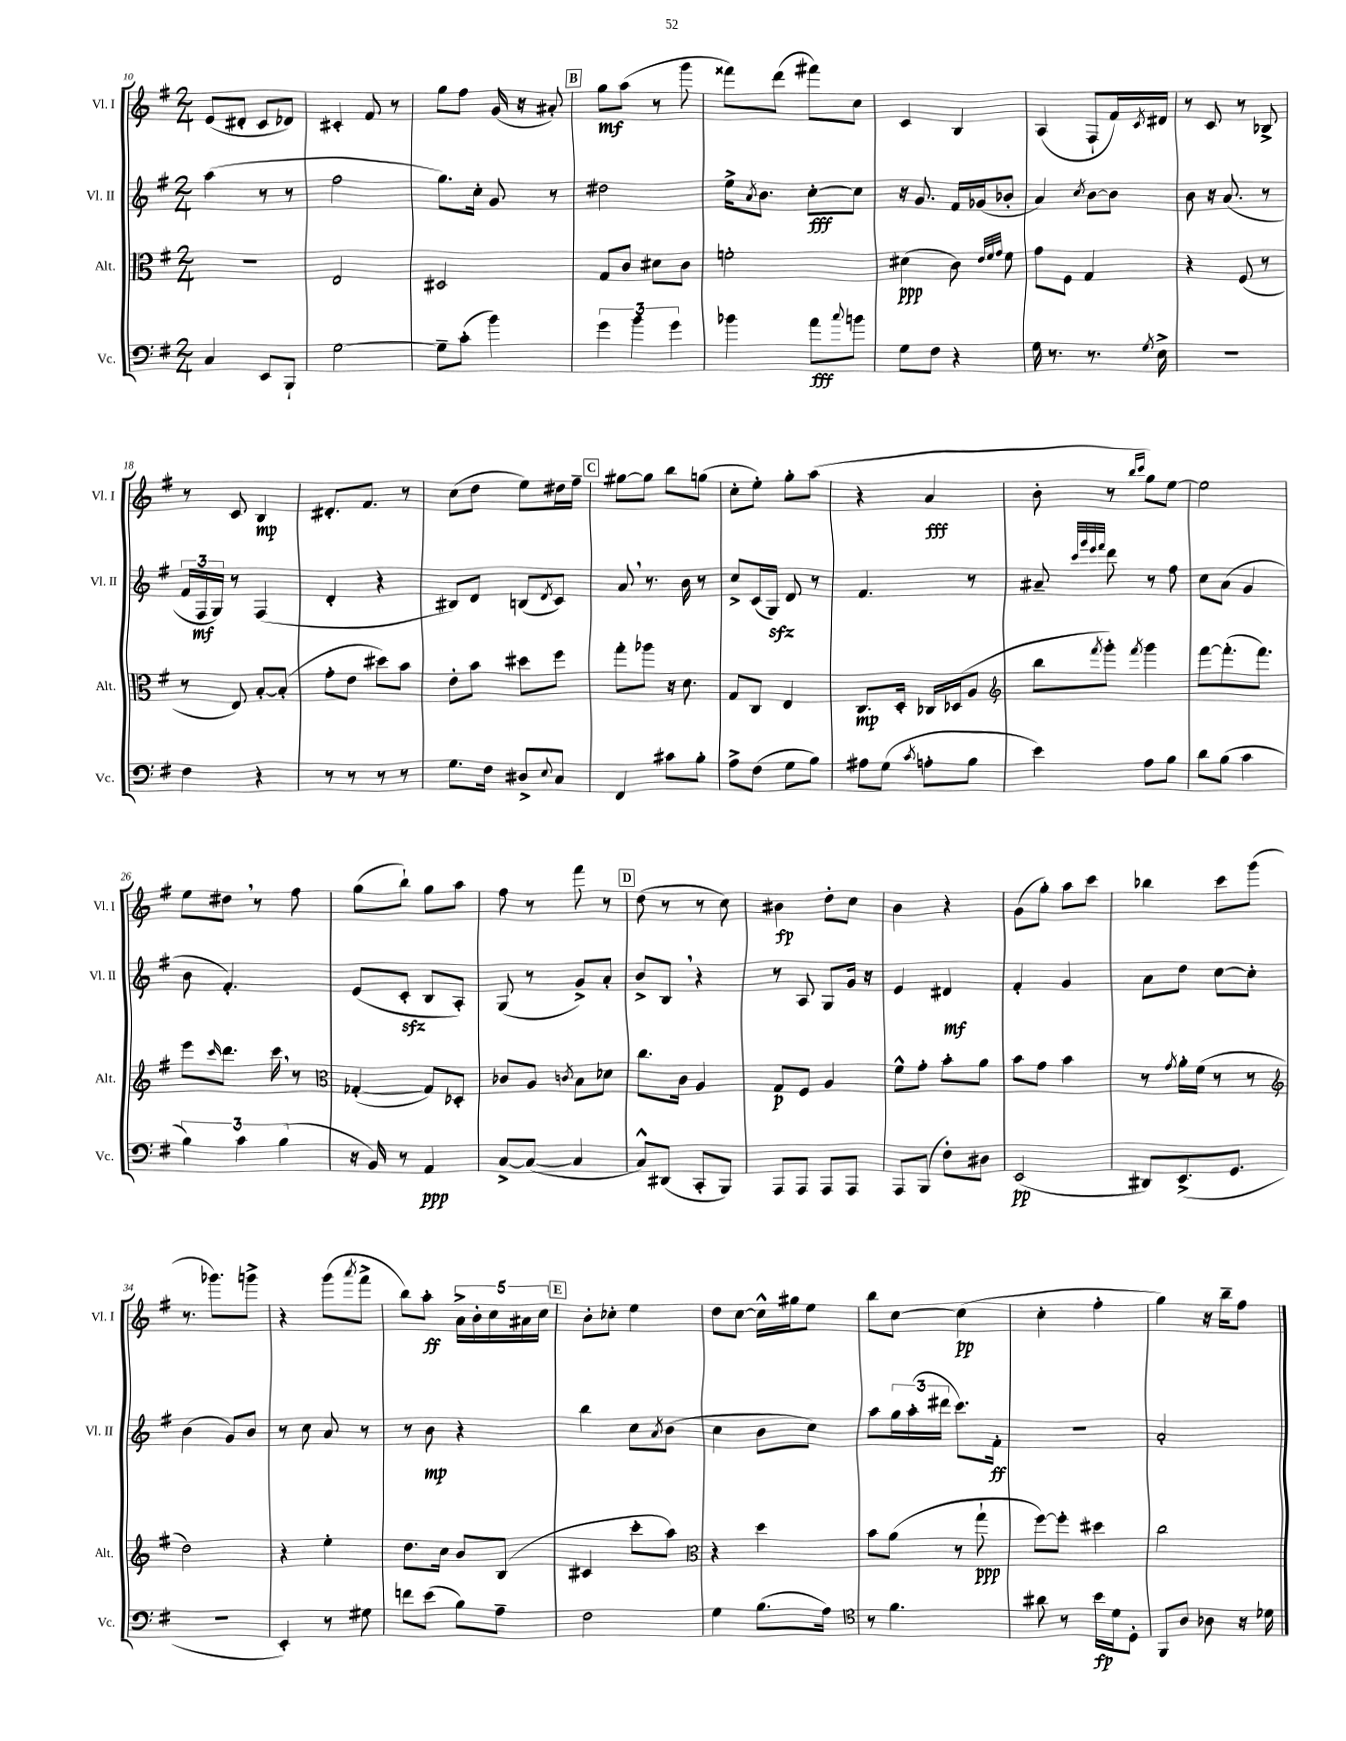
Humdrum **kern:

**kern	**dynam	**kern	**dynam	**kern	**dynam	**kern	**dynam
*part4	*part4	*part3	*part3	*part2	*part2	*part1	*part1
*staff4	*staff4	*staff3	*staff3	*staff2	*staff2	*staff1	*staff1
*I"Vc.	*	*I"Alt.	*	*I"Vl. II	*	*I"Vl. I	*
*I'Vc.	*	*I'Alt.	*	*I'Vl. II	*	*I'Vl. I	*
*clefF4	*	*clefC3	*	*clefG2	*	*clefG2	*
*k[f#]	*	*k[f#]	*	*k[f#]	*	*k[f#]	*
*M2/4	*	*M2/4	*	*M2/4	*	*M2/4	*
=10	=10	=10	=10	=10	=10	=10	=10
4C/	.	2r	.	(4aa\	.	(8e/L	.
.	.	.	.	.	.	8d#X'/J	.
8EE/L	.	.	.	8r	.	8c/L	.
8BBB`/J	.	.	.	8r	.	8d-X/J)	.
=11	=11	=11	=11	=11	=11	=11	=11
[2G\	.	2E/	.	2ff#\	.	4c#X'/	.
.	.	.	.	.	.	8f#/	.
.	.	.	.	.	.	8r	.
=12	=12	=12	=12	=12	=12	=12	=12
8G~\L]	.	2D#X/	.	8.gg\L)	.	8gg\L	.
(8c'\J	.	.	.	.	.	8ff#\J	.
.	.	.	.	16cc'\Jk	.	.	.
4b\)	.	.	.	8g/	.	(16g/	.
.	.	.	.	.	.	16r	.
.	.	.	.	8r	.	8a#X'/)	.
!!LO:REH:place=s1:t=B
=13	=13	=13	=13	=13	=13	=13	=13
6g\	.	8G/L	.	2dd#X\	.	8gg\L	mf
.	.	8c/J	.	.	.	(8aa\J	.
6b\	.	.	.	.	.	.	.
.	.	8d#X\L	.	.	.	8r	.
6g\	.	.	.	.	.	.	.
.	.	8c\J	.	.	.	8ggg\	.
=14	=14	=14	=14	=14	=14	=14	=14
4b-X\	.	2fn'\	.	16ee^\KL	.	8fff##X\L)	.
.	.	.	.	8qa/	.	.	.
.	.	.	.	8.b\J	.	.	.
.	.	.	.	.	.	(8ddd\J	.
8a\L	fff	.	.	[8cc'\L	fff	8fff#X\L)	.
8qqcc/	.	.	.	.	.	.	.
8bn\J	.	.	.	8cc\J]	.	8cc\J	.
=15	=15	=15	=15	=15	=15	=15	=15
8G\L	.	(4d#X\	ppp	16r	.	4c/	.
.	.	.	.	8.g/	.	.	.
8F#\J	.	.	.	.	.	.	.
4r	.	8c\)	.	16f#/LL	.	4B/	.
.	.	.	.	(16g-X/J	.	.	.
.	.	32qqe/LLL	.	.	.	.	.
.	.	32qqf#/	.	.	.	.	.
.	.	32qqg/JJJ	.	.	.	.	.
.	.	8f#\	.	8b-X'/J	.	.	.
=16	=16	=16	=16	=16	=16	=16	=16
16G\	.	8g\L	.	4a/)	.	(4A/	.
8.r	.	.	.	.	.	.	.
.	.	8F#\J	.	.	.	.	.
.	.	.	.	8qcc/	.	.	.
8.r	.	4G/	.	[8b\L	.	8F#`/L	.
.	.	.	.	8b\J]	.	16f#/L)	.
8qG/	.	.	.	.	.	8qc/	.
16E^\	.	.	.	.	.	16d#X/JJ	.
=17	=17	=17	=17	=17	=17	=17	=17
2r	.	4r	.	8b\	.	8r	.
.	.	.	.	16r	.	8c/	.
.	.	.	.	(8.a/	.	.	.
.	.	(8F#/	.	.	.	8r	.
.	.	8r	.	8r	.	8B-X^/	.
!!LO:LB:g=z
=18	=18	=18	=18	=18	=18	=18	=18
4F#\	.	8r	.	24f#/LL	.	8r	.
.	.	.	.	24F#/	mf	.	.
.	.	.	.	24G/JJ)	.	.	.
.	.	8E/)	.	8r	.	8c/	.
4r	.	[8B'/L	.	(4F#/	.	4B/	mp
.	.	(8B'/J]	.	.	.	.	.
=19	=19	=19	=19	=19	=19	=19	=19
8r	.	8g'\L	.	4d'/	.	8.d#X'/L	.
8r	.	8e\J	.	.	.	.	.
.	.	.	.	.	.	8.f#/J	.
8r	.	8dd#X\L)	.	4r	.	.	.
8r	.	8b\J	.	.	.	8r	.
=20	=20	=20	=20	=20	=20	=20	=20
8.G\L	.	8e'\L	.	8B#X/L)	.	(8cc\L	.
.	.	8b\J	.	8d/J	.	8dd\J	.
16F#\Jk	.	.	.	.	.	.	.
8D#X^/L	.	8dd#X\L	.	(8Bn/L	.	8ee\L)	.
8qqE/	.	.	.	8qd/	.	.	.
8C/J	.	8ff#\J	.	8c/J)	.	16dd#X\L	.
.	.	.	.	.	.	16ff#~\JJ	.
!!LO:REH:place=s1:t=C
=21	=21	=21	=21	=21	=21	=21	=21
4FF#/	.	8gg'\L	.	8a,/	.	[8gg#X\L	.
.	.	8aa-X\J	.	8.r	.	8gg#\J]	.
8c#X\L	.	16r	.	.	.	8bb\L	.
.	.	8.d\	.	16b\	.	.	.
8B'\J	.	.	.	8r	.	(8ggn\J	.
=22	=22	=22	=22	=22	=22	=22	=22
8A^\L	.	8G/L	.	8cc^/L	.	8cc'\L	.
(8F#\J	.	8C/J	.	(16c/L	.	8ee'\J)	.
.	.	.	.	16Gzz/JJ)	.	.	.
8G\L	.	4E/	.	8d/	.	8gg'\L	.
8B\J)	.	.	.	8r	.	(8aa\J	.
=23	=23	=23	=23	=23	=23	=23	=23
8A#X\L	.	8.C/L	mp	4.f#/	.	4r	.
(8G\J	.	.	.	.	.	.	.
.	.	16D'/Jk	.	.	.	.	.
8qc/	.	.	.	.	.	.	.
8An'\L	.	16C-X/LL	.	.	.	4a/	fff
.	.	(16D-X/J	.	.	.	.	.
8B\J	.	8A/J	.	8r	.	.	.
=24	=24	=24	=24	=24	=24	=24	=24
*	*	*clefG2	*	*	*	*	*
4e\)	.	8bb\L	.	8a#X~/	.	8b'\	.
.	.	.	.	32qqccc/LLL	.	.	.
.	.	.	.	32qqggg/	.	.	.
.	.	.	.	32qqeee/	.	.	.
.	.	8qfff#/	.	32qqfff#/JJJ	.	.	.
.	.	8ggg'\J)	.	8ddd\	.	8r	.
.	.	.	.	.	.	16qqbb/LL	.
.	.	8qfff#/	.	.	.	16qqccc/JJ	.
8A\L	.	4ggg\	.	8r	.	8gg\L)	.
8B\J	.	.	.	8ff#\	.	[8ee\J	.
=25	=25	=25	=25	=25	=25	=25	=25
8d\L	.	[8fff#\L	.	8cc\L	.	2ee\]	.
(8B\J	.	(8.fff#'\]	.	(8a\J	.	.	.
4c\	.	.	.	4g/	.	.	.
.	.	8.fff#\J)	.	.	.	.	.
!!LO:LB:g=z
=26	=26	=26	=26	=26	=26	=26	=26
6B\)	.	8eee\L	.	8b\	.	8ee\L	.
.	.	16qqccc/	.	.	.	.	.
.	.	8.ddd\J	.	4.f#'/)	.	8dd#X,\J	.
6c\	.	.	.	.	.	.	.
.	.	.	.	.	.	8r	.
.	.	16ccc,\	.	.	.	.	.
(6B\	.	.	.	.	.	.	.
.	.	8r	.	.	.	8ff#\	.
=27	=27	=27	=27	=27	=27	=27	=27
*	*	*clefC3	*	*	*	*	*
16r	.	([4G-X'/	.	(8e/L	.	(8gg\L	.
16BB/)	.	.	.	.	.	.	.
8r	.	.	.	8czz'/J	.	8bb`\J)	.
4AA/	ppp	8G-/L])	.	8B/L	.	8gg\L	.
.	.	8D-X'/J	.	8A'/J)	.	8aa\J	.
=28	=28	=28	=28	=28	=28	=28	=28
[8C^/L	.	8c-X/L	.	(8G/	.	8ff#\	.
(8C/J_	.	8A/J	.	8r	.	8r	.
.	.	8qcn/	.	.	.	.	.
4C/]	.	8B\L	.	8g^/L)	.	8fff#\	.
.	.	8d-X\J	.	8a'/J	.	8r	.
!!LO:REH:place=s1:t=D
=29	=29	=29	=29	=29	=29	=29	=29
8C^^/L)	.	8.cc\L	.	8b^/L	.	(8dd\	.
(8DD#X/J	.	.	.	8B,/J	.	8r	.
.	.	16c\Jk	.	.	.	.	.
8CC'/L	.	4A/	.	4r	.	8r	.
8BBB/J)	.	.	.	.	.	8cc\)	.
=30	=30	=30	=30	=30	=30	=30	=30
8AAA/L	.	8G/L	p	8r	.	4b#X\	fp
8AAA/J	.	8F#/J	.	8A/	.	.	.
8AAA/L	.	4A/	.	8G/L	.	8dd'\L	.
8AAA/J	.	.	.	16g/Jk	.	8cc\J	.
.	.	.	.	16r	.	.	.
=31	=31	=31	=31	=31	=31	=31	=31
8AAA/L	.	8f#^^\L	.	4e/	.	4b\	.
(8BBB/J	.	8g'\J	.	.	.	.	.
8F#'\L)	.	8b'\L	.	4d#X/	mf	4r	.
8D#X\J	.	8a\J	.	.	.	.	.
=32	=32	=32	=32	=32	=32	=32	=32
(2EE/	pp	8b\L	.	4f#'/	.	(8g\L	.
.	.	8g\J	.	.	.	8gg'\J)	.
.	.	4b\	.	4g/	.	8aa\L	.
.	.	.	.	.	.	8ccc\J	.
=33	=33	=33	=33	=33	=33	=33	=33
8DD#X/L)	.	8r	.	8a\L	.	4bb-X\	.
.	.	8qg/	.	.	.	.	.
(8.EE^/	.	16a'\LL	.	8dd\J	.	.	.
.	.	(16f#\JJ	.	.	.	.	.
.	.	8r	.	[8cc\L	.	8ccc\L	.
8.GG/J	.	.	.	.	.	.	.
.	.	8r	.	8cc'\J]	.	(8ggg\J	.
!!LO:LB:g=z
=34	=34	=34	=34	=34	=34	=34	=34
*	*	*clefG2	*	*	*	*	*
2r	.	2dd\)	.	(4b\	.	8.r	.
.	.	.	.	.	.	8.ggg-X\L)	.
.	.	.	.	8g/L)	.	.	.
.	.	.	.	8b/J	.	8gggn^\J	.
=35	=35	=35	=35	=35	=35	=35	=35
4EE'/)	.	4r	.	8r	.	4r	.
.	.	.	.	8cc\	.	.	.
8r	.	4ee'\	.	8a/	.	(8ggg\L	.
.	.	.	.	.	.	8qaaa/	.
8G#X\	.	.	.	8r	.	8fff#^\J	.
=36	=36	=36	=36	=36	=36	=36	=36
8fn\L	.	8.dd\L	.	8r	.	8bb\L)	.
(8e\J	.	.	.	8b\	mp	8aa'\J	ff
.	.	16cc\Jk	.	.	.	.	.
8B\L)	.	8b/L	.	4r	.	20a^\LL	.
.	.	.	.	.	.	20b'\	.
.	.	.	.	.	.	20cc\	.
8A~\J	.	(8B/J	.	.	.	.	.
.	.	.	.	.	.	20a#X\	.
.	.	.	.	.	.	20cc\JJ	.
!!LO:REH:place=s1:t=E
=37	=37	=37	=37	=37	=37	=37	=37
2F#\	.	4c#X/	.	4bb\	.	8b'\L	.
.	.	.	.	.	.	8cc-X'\J	.
.	.	8ccc'\L	.	8cc\L	.	4ee\	.
.	.	.	.	8qa/	.	.	.
.	.	8aa\J)	.	(8b\J	.	.	.
=38	=38	=38	=38	=38	=38	=38	=38
*	*	*clefC3	*	*	*	*	*
4G\	.	4r	.	4cc\	.	8dd\L	.
.	.	.	.	.	.	[8cc\J	.
(8.B\L	.	4dd\	.	8b\L	.	16cc^^\LL]	.
.	.	.	.	.	.	16gg#X\J	.
.	.	.	.	8cc\J)	.	8ee\J	.
16A\Jk)	.	.	.	.	.	.	.
=39	=39	=39	=39	=39	=39	=39	=39
*clefC4	*	*	*	*	*	*	*
8r	.	8b\L	.	8aa\L	.	8bb\L	.
4.f#\	.	(8a\J	.	24gg\L	.	[8cc\J	.
.	.	.	.	(24aa'\	.	.	.
.	.	.	.	24ddd#X\JJ	.	.	.
.	.	8r	.	8.ccc\L)	.	(4cc\]	pp
.	.	8gg`\	ppp	.	.	.	.
.	.	.	.	16f#'\Jk	ff	.	.
=40	=40	=40	=40	=40	=40	=40	=40
8a#X\	.	[8ff#\L)	.	2r	.	4cc'\	.
8r	.	8ff#'\J]	.	.	.	.	.
16b\LL	fp	4dd#X\	.	.	.	4ff#'\	.
16d\J	.	.	.	.	.	.	.
8D'\J	.	.	.	.	.	.	.
=41	=41	=41	=41	=41	=41	=41	=41
8FF#/L	.	2cc\	.	2a'/	.	4gg\)	.
8A/J	.	.	.	.	.	.	.
8A-X\	.	.	.	.	.	16r	.
.	.	.	.	.	.	16bb~\KL	.
16r	.	.	.	.	.	8ff#\J	.
16d-X\	.	.	.	.	.	.	.
==	==	==	==	==	==	==	==
*-	*-	*-	*-	*-	*-	*-	*-
